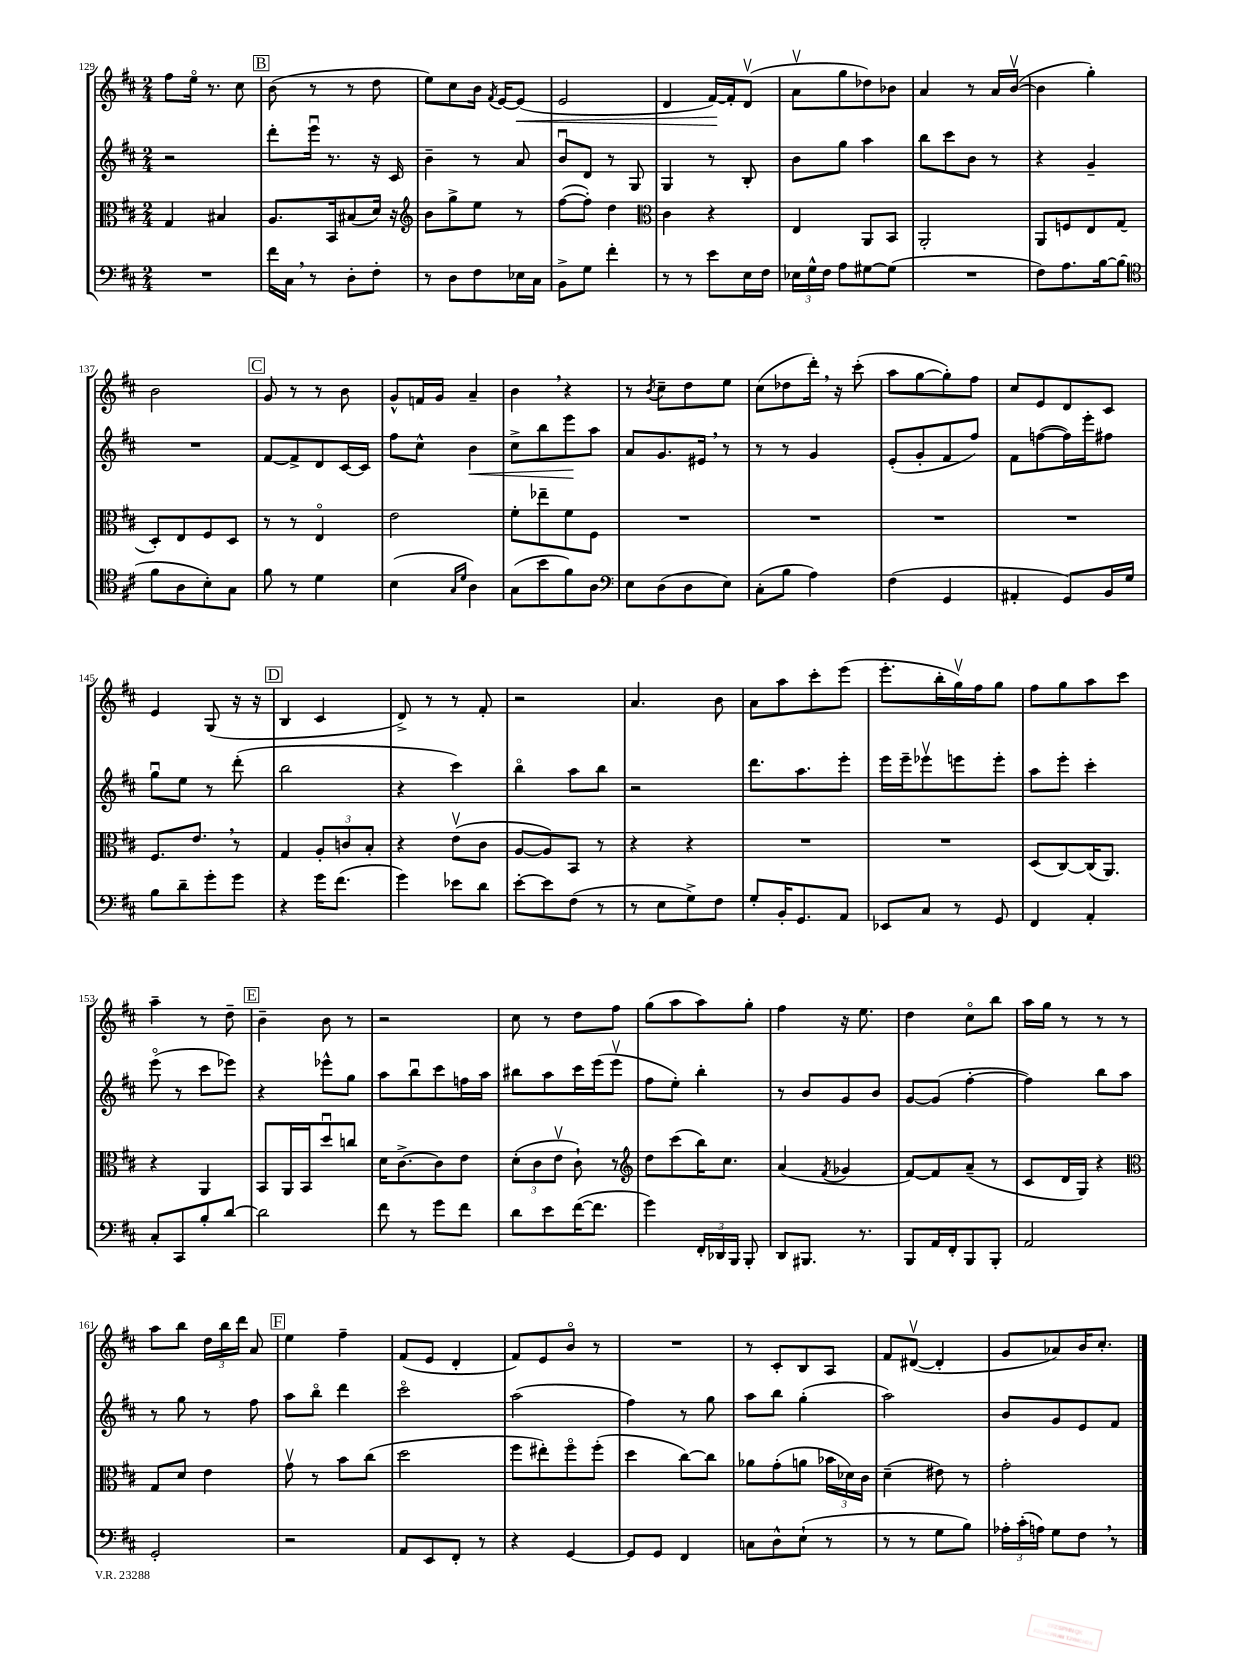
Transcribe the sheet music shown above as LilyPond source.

<<
\new StaffGroup <<
\new Staff = "s0" {
    \clef treble \key d \major \numericTimeSignature \time 2/4
    \autoBeamOff fis''8[ e''16]\flageolet r8. cis''8 |
    \mark \markup { \box "B" } b'8( r8 r8 d''8 |
    e''8[) cis''8 b'16] \acciaccatura { fis'8 } e'16[~ e'8]\<( |
    e'2 |
    d'4 fis'16[~\!) fis'16-. d'8]\upbow( |
    a'8[\upbow g''8 des''8) bes'8] |
    a'4 r8 a'16[ b'16]~\upbow( |
    b'4 g''4-.) |
    b'2 |
    \mark \markup { \box "C" } g'8 r8 r8 b'8 |
    g'8[-^ f'16 g'16] a'4-- |
    b'4 \breathe r4 |
    r8 \acciaccatura { b'8 } cis''8[-- d''8 e''8] |
    cis''8[( des''8 d'''16]-.) \breathe r16 cis'''8-.( |
    a''8[ g''8~ g''8-.) fis''8] |
    cis''8[ e'8 d'8 cis'8] |
    e'4 g8( r16 r16 |
    \mark \markup { \box "D" } b4 cis'4 |
    d'8->) r8 r8 fis'8-. |
    r2 |
    a'4. b'8 |
    a'8[ a''8 cis'''8-. e'''8]( |
    e'''8.[-. b''16-. g''16\upbow) fis''16 g''8] |
    fis''8[ g''8 a''8 cis'''8] |
    a''4-- r8 d''8-- |
    \mark \markup { \box "E" } b'4-- b'8 r8 |
    r2 |
    cis''8 r8 d''8[ fis''8] |
    g''8[( a''8 a''8) g''8]-. |
    fis''4 r16 e''8. |
    d''4 cis''8[\flageolet b''8] |
    a''16[ g''16] r8 r8 r8 |
    a''8[ b''8] \tuplet 3/2 { d''16[ b''16 d'''16] } a'8 |
    \mark \markup { \box "F" } e''4 fis''4-- |
    fis'8[( e'8] d'4-. |
    fis'8[) e'8 b'8]\flageolet r8 |
    R2 |
    r8 cis'8[-. b8 a8] |
    fis'8[ dis'8]~\upbow( dis'4-. |
    g'8[ aes'8) b'16 cis''8.]-. \bar "|." |
}
\new Staff = "s1" {
    \clef treble \key d \major \numericTimeSignature \time 2/4
    \autoBeamOff r2 |
    \mark \markup { \box "B" } d'''8[-. e'''16]\downbow r8. r16 cis'16 |
    b'4-- r8 a'8 |
    b'8[\downbow d'8] r8 g8 |
    g4 r8 b8-. |
    b'8[ g''8] a''4 |
    b''8[ cis'''8 b'8] r8 |
    r4 g'4-- |
    R2 |
    \mark \markup { \box "C" } fis'8[~ fis'8-> d'8 cis'16~ cis'16] |
    fis''8[ cis''8]-^ b'4\< |
    cis''8[-> b''8 e'''8\! a''8] |
    a'8[ g'8. eis'16] \breathe r8 |
    r8 r8 g'4 |
    e'8[-.( g'8-. fis'8 fis''8]) |
    fis'8[ f''8~( f''16) e'''16-. fis''8] |
    g''8[\downbow e''8] r8 d'''8-.( |
    \mark \markup { \box "D" } b''2 |
    r4 cis'''4) |
    b''4\flageolet a''8[ b''8] |
    r2 |
    d'''8.[ a''8. e'''8]-. |
    e'''16[ e'''16-- ees'''8\upbow e'''8 e'''8]-. |
    a''8[ e'''8]-. cis'''4-. |
    e'''8\flageolet( r8 cis'''8[ ees'''8]) |
    \mark \markup { \box "E" } r4 ees'''8[-^ g''8] |
    a''8[ b''8\downbow cis'''8 f''16 a''16] |
    bis''8[ a''8 cis'''16 e'''16( e'''8]\upbow |
    fis''8[ e''8]-.) b''4-. |
    r8 b'8[ g'8 b'8] |
    g'8[~ g'8]( fis''4~-. |
    fis''4) b''8[ a''8] |
    r8 g''8 r8 fis''8 |
    \mark \markup { \box "F" } a''8[ b''8]\flageolet d'''4 |
    cis'''2\flageolet |
    a''2( |
    fis''4) r8 g''8 |
    a''8[ b''8] g''4-.( |
    a''2) |
    b'8[ g'8 e'8 fis'8] \bar "|." |
}
\new Staff = "s2" {
    \clef alto \key d \major \numericTimeSignature \time 2/4
    \autoBeamOff g4 bis4 |
    \mark \markup { \box "B" } a8.[ b,16 bis8( d'16]) r16 |
    \clef treble b'8[ g''8-> e''8] r8 |
    fis''8[~( fis''8]-.) d''4 |
    \clef alto cis'4 r4 |
    e4 a,8[ b,8] |
    a,2-. |
    a,8[ f8 e8 g8]( |
    d8[-.) e8 fis8 d8] |
    \mark \markup { \box "C" } r8 r8 e4\flageolet |
    e'2 |
    fis'8[-. ees''8-- fis'8 fis8] |
    R2 |
    R2 |
    R2 |
    R2 |
    fis8.[ e'8.] \breathe r8 |
    \mark \markup { \box "D" } g4 \tuplet 3/2 { a8[-. c'8 b8]-. } |
    r4 e'8[\upbow( cis'8] |
    a8[~ a8) b,8] r8 |
    r4 r4 |
    R2 |
    R2 |
    d8[( cis8~) cis16( a,8.]) |
    r4 a,4 |
    \mark \markup { \box "E" } b,8[ a,16 b,16 d''8\downbow c''8] |
    d'16[ cis'8.~-> cis'8 e'8] |
    \tuplet 3/2 { d'8[-.( cis'8 e'8]\upbow } cis'8-!) r8 |
    \clef treble d''8[ cis'''8( b''16) cis''8.] |
    a'4( \acciaccatura { fis'8 } ges'4 |
    fis'8[~) fis'8 a'8]--( r8 |
    cis'8[ d'16 g16]) r4 |
    \clef alto g8[ d'8] e'4 |
    \mark \markup { \box "F" } g'8\upbow r8 b'8[ cis''8]( |
    d''2 |
    fis''8[ eis''8-.) fis''8\flageolet fis''8]-.( |
    d''4 cis''8[~) cis''8] |
    aes'8[ g'8-.( a'8] \tuplet 3/2 { bes'16[ des'16) cis'16] } |
    d'4--( eis'8) r8 |
    g'2-. \bar "|." |
}
\new Staff = "s3" {
    \clef bass \key d \major \numericTimeSignature \time 2/4
    \autoBeamOff R2 |
    \mark \markup { \box "B" } fis'16[ cis16] \breathe r8 d8[-. fis8]-. |
    r8 d8[ fis8 ees16 cis16] |
    b,8[-> g8] fis'4-. |
    r8 r8 e'8[ e16 fis16] |
    \tuplet 3/2 { ees16[ g16-^ fis16] } a8[ gis8~ gis8]( |
    R2 |
    fis8[) a8. b16~ b8]( |
    \clef tenor fis'8[ a8 b8-.) g8] |
    \mark \markup { \box "C" } fis'8 r8 d'4 |
    b4( \grace { g16[ d'16] } a4) |
    g8[( b'8 fis'8) a8] |
    \clef bass e8[ d8( d8 e8]) |
    cis8[-.( b8] a4) |
    fis4( g,4 |
    ais,4-. g,8[) b,16 g16] |
    b8[ d'8-- g'8-. g'8] |
    \mark \markup { \box "D" } r4 g'16[ fis'8.]( |
    g'4) ees'8[ d'8] |
    e'8[~-. e'8 fis8]( r8 |
    r8 e8[ g8->) fis8] |
    g8[-. b,16-. g,8. a,8] |
    ees,8[ cis8] r8 g,8 |
    fis,4 a,4-. |
    cis8[-. cis,8 b8-. d'8]~ |
    \mark \markup { \box "E" } d'2 |
    fis'8 r8 g'8[ fis'8] |
    d'8[ e'8 fis'16~( fis'8.] |
    g'4) \tuplet 3/2 { fis,16[-. des,16 b,,16] } b,,8-. |
    d,8[ bis,,8.] r8. |
    b,,8[ a,16 fis,16-. b,,8 b,,8]-. |
    a,2 |
    g,2-. |
    \mark \markup { \box "F" } r2 |
    a,8[ e,8 fis,8]-. r8 |
    r4 g,4~ |
    g,8[ g,8] fis,4 |
    c8[ d8-^ e8]-!( r8 |
    r8 r8 g8[ b8]) |
    \tuplet 3/2 { aes16[-. cis'16-.( a16]) } g8[ fis8] \breathe r8 \bar "|." |
}
>>
>>
\layout { \context { \Score currentBarNumber = #129 } }
